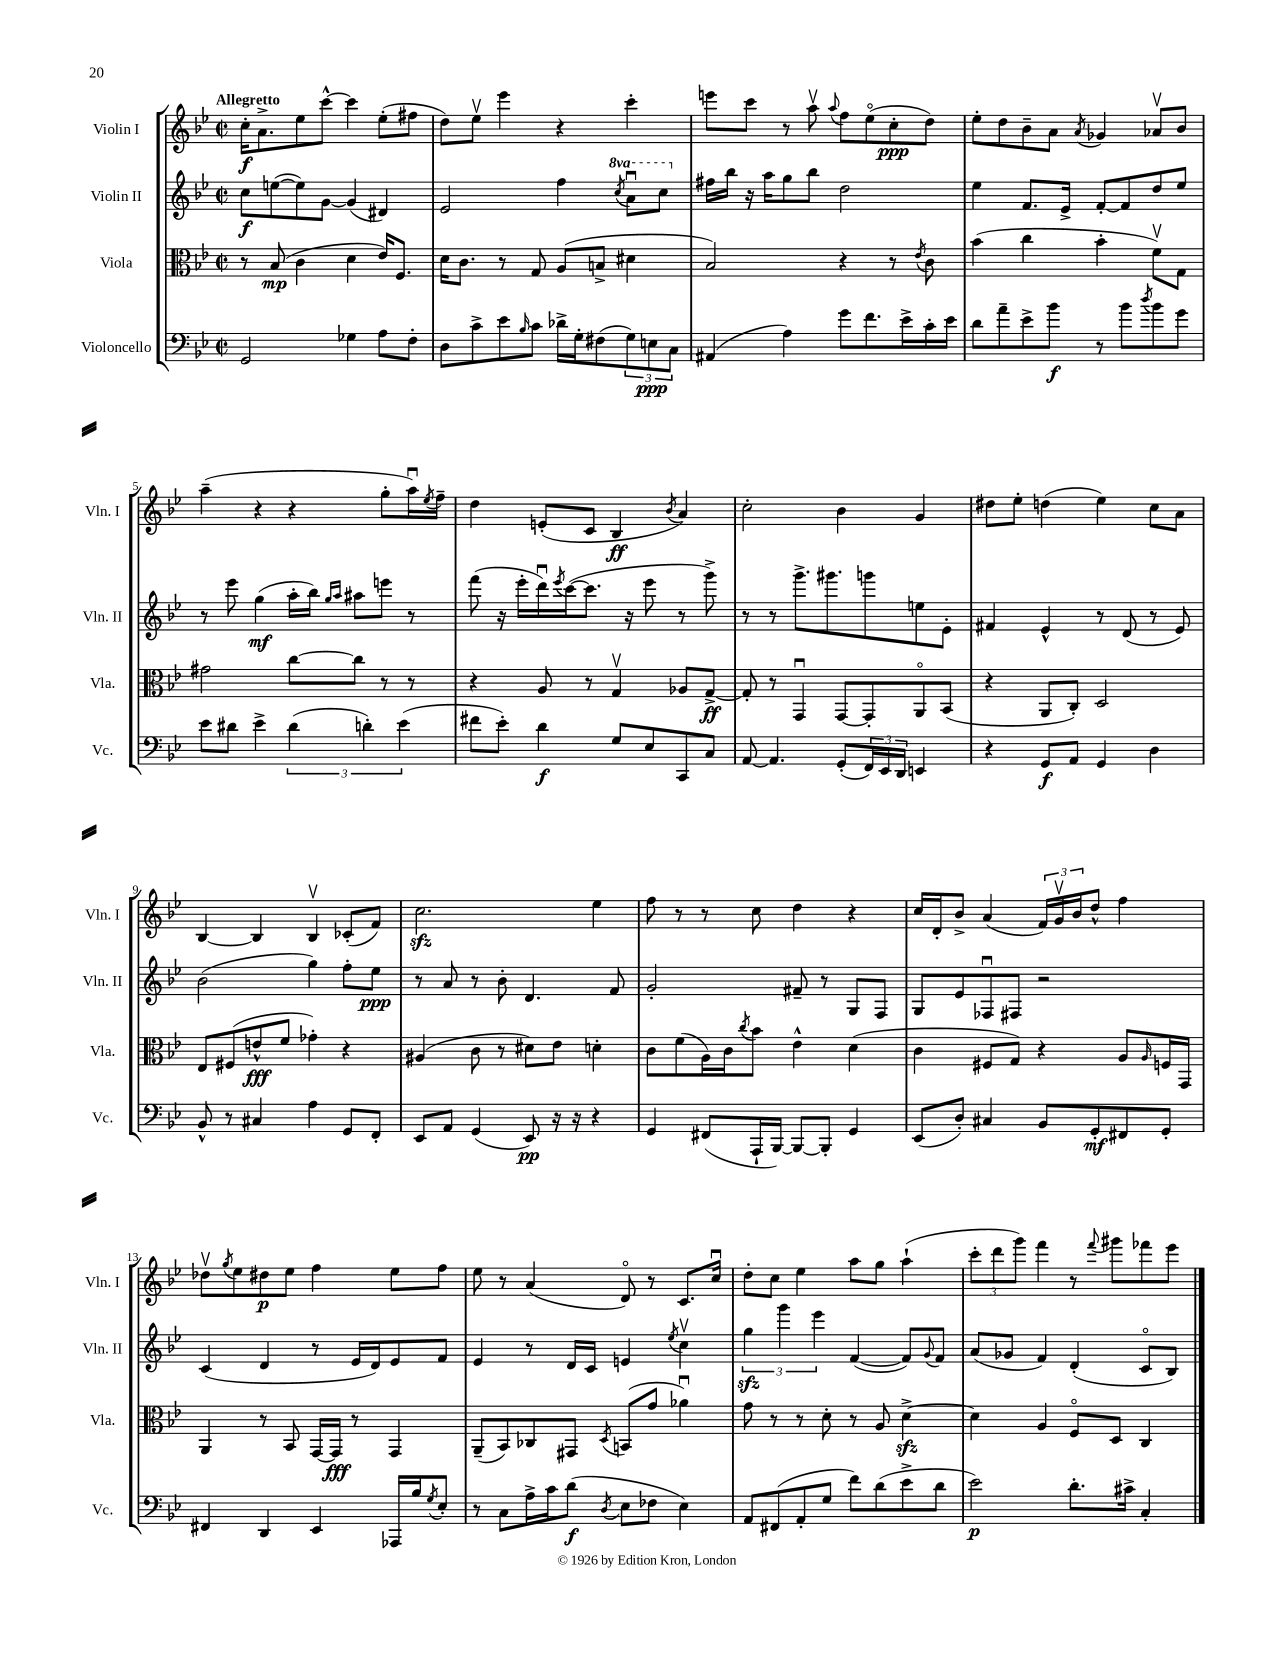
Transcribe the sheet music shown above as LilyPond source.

<<
\new StaffGroup <<
\new Staff = "s0" \with { instrumentName = "Violin I" shortInstrumentName = "Vln. I" } {
    \clef treble \key bes \major \defaultTimeSignature \time 2/2 \tempo "Allegretto"
    c''16-.\f a'8.-> ees''8 c'''8~-^ c'''4 ees''8-.( fis''8 |
    d''8) ees''8\upbow ees'''4 r4 c'''4-. |
    e'''8 c'''8 r8 a''8\upbow \appoggiatura { a''8 } f''8 ees''8\flageolet( c''8-.\ppp d''8) |
    ees''8-. d''8 bes'8-- a'8 \acciaccatura { a'8 } ges'4 aes'8\upbow bes'8 |
    a''4--( r4 r4 g''8-. a''16\downbow) \acciaccatura { ees''8 } f''16-- |
    d''4 e'8-.( c'8 bes4\ff \acciaccatura { bes'8 } a'4) |
    c''2-. bes'4 g'4 |
    dis''8 ees''8-. d''4( ees''4) c''8 a'8 |
    bes4~ bes4 bes4\upbow ces'8-.( f'8) |
    c''2.\sfz ees''4 |
    f''8 r8 r8 c''8 d''4 r4 |
    c''16 d'16-. bes'8-> a'4( \tuplet 3/2 { f'16) g'16\upbow bes'16 } d''8-^ f''4 |
    des''8\upbow \acciaccatura { g''8 } ees''8 dis''8\p ees''8 f''4 ees''8 f''8 |
    ees''8 r8 a'4( d'8\flageolet) r8 c'8. c''16\downbow |
    d''8-. c''8 ees''4 a''8 g''8 a''4-!( |
    \tuplet 3/2 { c'''8-. d'''8 g'''8) } f'''4 r8 \appoggiatura { f'''8 } gis'''8 fes'''8 ees'''8 \bar "|." |
}
\new Staff = "s1" \with { instrumentName = "Violin II" shortInstrumentName = "Vln. II" } {
    \clef treble \key bes \major \defaultTimeSignature \time 2/2 \set Staff.ottavationMarkups = #ottavation-simple-ordinals
    c''8\f e''8~( e''8) g'8~ g'4( dis'4) |
    ees'2 f''4 \ottava #1 \acciaccatura { c'''8 } a''8\downbow c'''8 \ottava #0 |
    fis''16 bes''16 r16 a''16 g''8 bes''8 d''2 |
    ees''4 f'8. ees'16-> f'8~-. f'8 d''8 ees''8 |
    r8 ees'''8 g''4\mf( a''16-. bes''16) \grace { g''16 a''16 } ais''8 e'''8 r8 |
    f'''8( r16 ees'''16-. d'''16\downbow) \acciaccatura { ees'''8 } c'''16~( c'''8. r16 ees'''8 r8 g'''8->) |
    r8 r8 g'''8.-> gis'''8. g'''8 e''8 ees'8-. |
    fis'4 ees'4-^ r8 d'8( r8 ees'8) |
    bes'2( g''4) f''8-. ees''8\ppp |
    r8 a'8 r8 bes'8-. d'4. f'8 |
    g'2-. fis'8-- r8 g8 f8 |
    g8 ees'8 fes8\downbow fis8 r2 |
    c'4( d'4 r8 ees'16 d'16) ees'8 f'8 |
    ees'4 r8 d'16 c'16 e'4 \acciaccatura { ees''8 } c''4\upbow |
    \tuplet 3/2 { g''4\sfz g'''4 ees'''4 } f'4~( f'8) \appoggiatura { g'8 } f'8 |
    a'8( ges'8 f'4) d'4-.( c'8\flageolet bes8) \bar "|." |
}
\new Staff = "s2" \with { instrumentName = "Viola" shortInstrumentName = "Vla." } {
    \clef alto \key bes \major \defaultTimeSignature \time 2/2
    r8 bes8\mp( c'4 d'4 ees'16) f8. |
    d'16 c'8. r8 g8 a8( b8-> dis'4 |
    bes2) r4 r8 \acciaccatura { ees'8 } c'8 |
    bes'4( c''4 bes'4-. f'8\upbow) g8 |
    gis'2 c''8~ c''8 r8 r8 |
    r4 a8 r8 g4\upbow aes8 g8~->\ff |
    g8-. r8 g,4\downbow g,8~ g,8-. a,8\flageolet bes,8( |
    r4 a,8 c8-.) d2 |
    ees8 fis8( e'8-^\fff f'8 ges'4-.) r4 |
    ais4( c'8 r8 dis'8) ees'8 d'4-. |
    c'8 f'8( a16) c'16 \acciaccatura { c''8 } bes'8 ees'4-^ d'4( |
    c'4 fis8 g8) r4 a8 \grace { a16 } f16 g,16 |
    a,4 r8 bes,8 g,16~ g,16\fff r8 g,4 |
    a,8--( bes,8) ces8 gis,8 \acciaccatura { d8 } b,8( g'8 aes'4\downbow) |
    g'8 r8 r8 d'8-. r8 a8 d'4~->\sfz |
    d'4 a4 f8\flageolet d8 c4 \bar "|." |
}
\new Staff = "s3" \with { instrumentName = "Violoncello" shortInstrumentName = "Vc." } {
    \clef bass \key bes \major \defaultTimeSignature \time 2/2
    g,2 ges4 a8 f8-. |
    d8 c'8-> ees'8 \grace { bes16 } c'8 des'16-> g16-. fis8( \tuplet 3/2 { g8) e8\ppp c8 } |
    ais,4( a4) g'8 f'8. ees'16-> c'16-. ees'16 |
    d'8 a'8-- ees'8-> bes'8\f r8 bes'8 \acciaccatura { d''8 } bes'8 g'8 |
    ees'8 dis'8 ees'4-> \tuplet 3/2 { dis'4( d'4-.) ees'4( } |
    fis'8 ees'8-.) d'4\f g8 ees8 c,8 c8 |
    a,8~ a,4. g,8-.( \tuplet 3/2 { f,16) ees,16 d,16 } e,4 |
    r4 g,8\f a,8 g,4 d4 |
    bes,8-^ r8 cis4 a4 g,8 f,8-. |
    ees,8 a,8 g,4( ees,8\pp) r16 r16 r4 |
    g,4 fis,8( a,,16-! bes,,16~) bes,,8~ bes,,8-. g,4 |
    ees,8( d8-.) cis4 bes,8 g,8-.\mf fis,8 g,8-. |
    fis,4 d,4 ees,4 aes,,16 bes16 \acciaccatura { g8 } ees8-. |
    r8 c8 a16-> c'16 d'8\f( \acciaccatura { d8 } ees8 fes8 ees4) |
    a,8 fis,8( a,8-. g8 f'8) d'8( ees'8-> d'8 |
    ees'2\p) d'8.-. cis'16-> c4-. \bar "|." |
}
>>
>>
